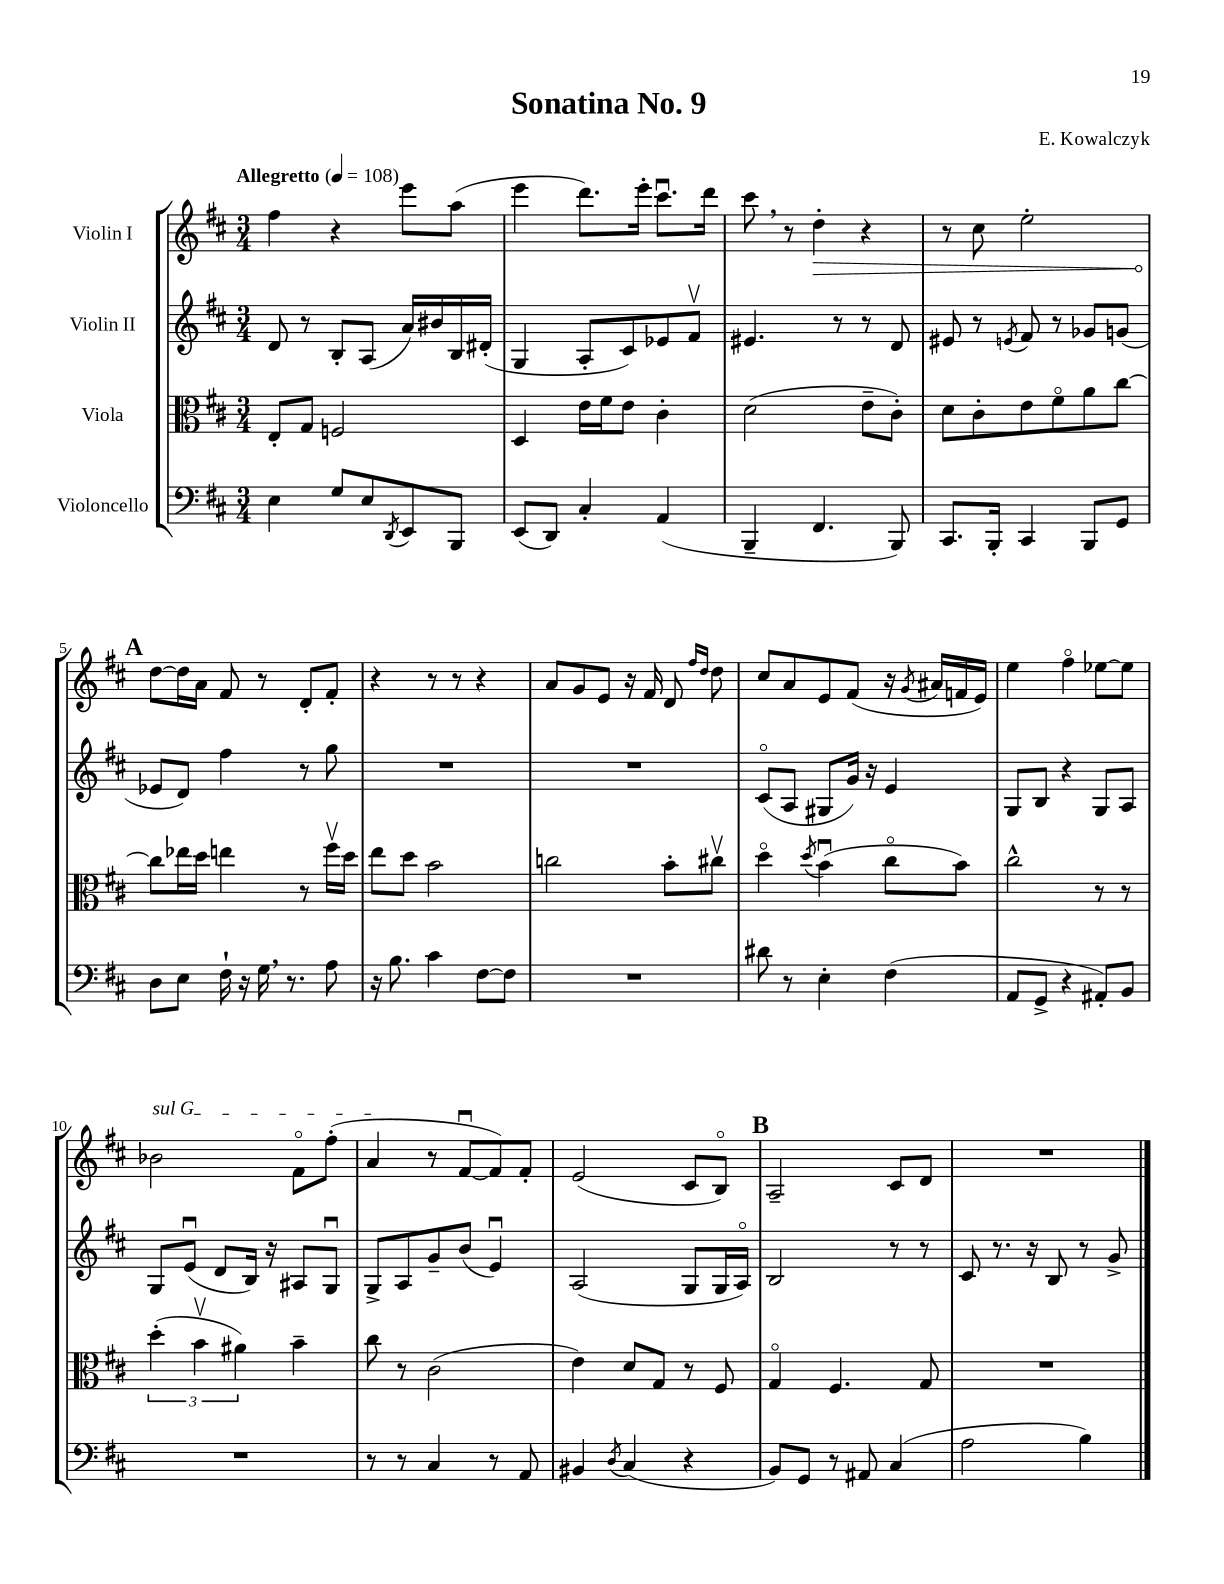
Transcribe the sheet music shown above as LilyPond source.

\header { title = "Sonatina No. 9" composer = "E. Kowalczyk" }
<<
\new StaffGroup <<
\new Staff = "s0" \with { instrumentName = "Violin I" } {
    \clef treble \key d \major \numericTimeSignature \time 3/4 \tempo "Allegretto" 4 = 108
    fis''4 r4 e'''8 a''8( |
    e'''4 d'''8.) e'''16-. cis'''8.\downbow d'''16 |
    cis'''8 \breathe r8 \once \override Hairpin.circled-tip = ##t d''4-.\> r4 |
    r8 cis''8 e''2-. |
    \mark \markup { \bold "A" } d''8~\! d''16 a'16 fis'8 r8 d'8-. fis'8-. |
    r4 r8 r8 r4 |
    a'8 g'8 e'8 r16 fis'16 d'8 \grace { fis''16 d''16 } d''8 |
    cis''8 a'8 e'8 fis'8( r16 \acciaccatura { g'8 } ais'16 f'16 e'16) |
    e''4 fis''4\flageolet ees''8~ ees''8 |
    \once \override TextSpanner.bound-details.left.text = \markup { \italic "sul G" } bes'2\startTextSpan fis'8\flageolet fis''8-.( |
    a'4\stopTextSpan r8 fis'8~\downbow fis'8) fis'8-. |
    e'2( cis'8 b8\flageolet) |
    \mark \markup { \bold "B" } a2-- cis'8 d'8 |
    R2. \bar "|." |
}
\new Staff = "s1" \with { instrumentName = "Violin II" } {
    \clef treble \key d \major \numericTimeSignature \time 3/4
    d'8 r8 b8-. a8( a'16) bis'16 b16 dis'16-.( |
    g4 a8-. cis'8) ees'8 fis'8\upbow |
    eis'4. r8 r8 d'8 |
    eis'8 r8 \acciaccatura { e'8 } fis'8 r8 ges'8 g'8( |
    \mark \markup { \bold "A" } ees'8 d'8) fis''4 r8 g''8 |
    R2. |
    R2. |
    cis'8\flageolet( a8 gis8 g'16) r16 e'4 |
    g8 b8 r4 g8 a8 |
    g8 e'8\downbow( d'8 b16) r16 ais8 g8\downbow |
    g8-> a8 g'8-- b'8( e'4\downbow) |
    a2( g8 g16 a16\flageolet) |
    \mark \markup { \bold "B" } b2 r8 r8 |
    cis'8 r8. r16 b8 r8 g'8-> \bar "|." |
}
\new Staff = "s2" \with { instrumentName = "Viola" } {
    \clef alto \key d \major \numericTimeSignature \time 3/4
    e8-. g8 f2 |
    d4 e'16 fis'16 e'8 cis'4-. |
    d'2( e'8-- cis'8-.) |
    d'8 cis'8-. e'8 fis'8\flageolet a'8 cis''8~ |
    \mark \markup { \bold "A" } cis''8 ees''16 d''16 e''4 r8 fis''16\upbow d''16 |
    e''8 d''8 b'2 |
    c''2 b'8-. cis''8\upbow |
    d''4\flageolet \acciaccatura { d''8 } b'4\downbow( cis''8\flageolet b'8) |
    cis''2-^ r8 r8 |
    \tuplet 3/2 { d''4-.( b'4\upbow ais'4) } b'4-- |
    cis''8 r8 cis'2( |
    e'4) d'8 g8 r8 fis8 |
    \mark \markup { \bold "B" } g4\flageolet fis4. g8 |
    R2. \bar "|." |
}
\new Staff = "s3" \with { instrumentName = "Violoncello" } {
    \clef bass \key d \major \numericTimeSignature \time 3/4
    e4 g8 e8 \acciaccatura { d,8 } e,8 b,,8 |
    e,8( d,8) cis4-. a,4( |
    b,,4-- fis,4. b,,8) |
    cis,8. b,,16-. cis,4 b,,8 g,8 |
    \mark \markup { \bold "A" } d8 e8 fis16-! r16 g16 \breathe r8. a8 |
    r16 b8. cis'4 fis8~ fis8 |
    R2. |
    dis'8 r8 e4-. fis4( |
    a,8 g,8-> r4 ais,8-.) b,8 |
    R2. |
    r8 r8 cis4 r8 a,8 |
    bis,4 \acciaccatura { d8 } cis4( r4 |
    \mark \markup { \bold "B" } b,8) g,8 r8 ais,8 cis4( |
    a2 b4) \bar "|." |
}
>>
>>
